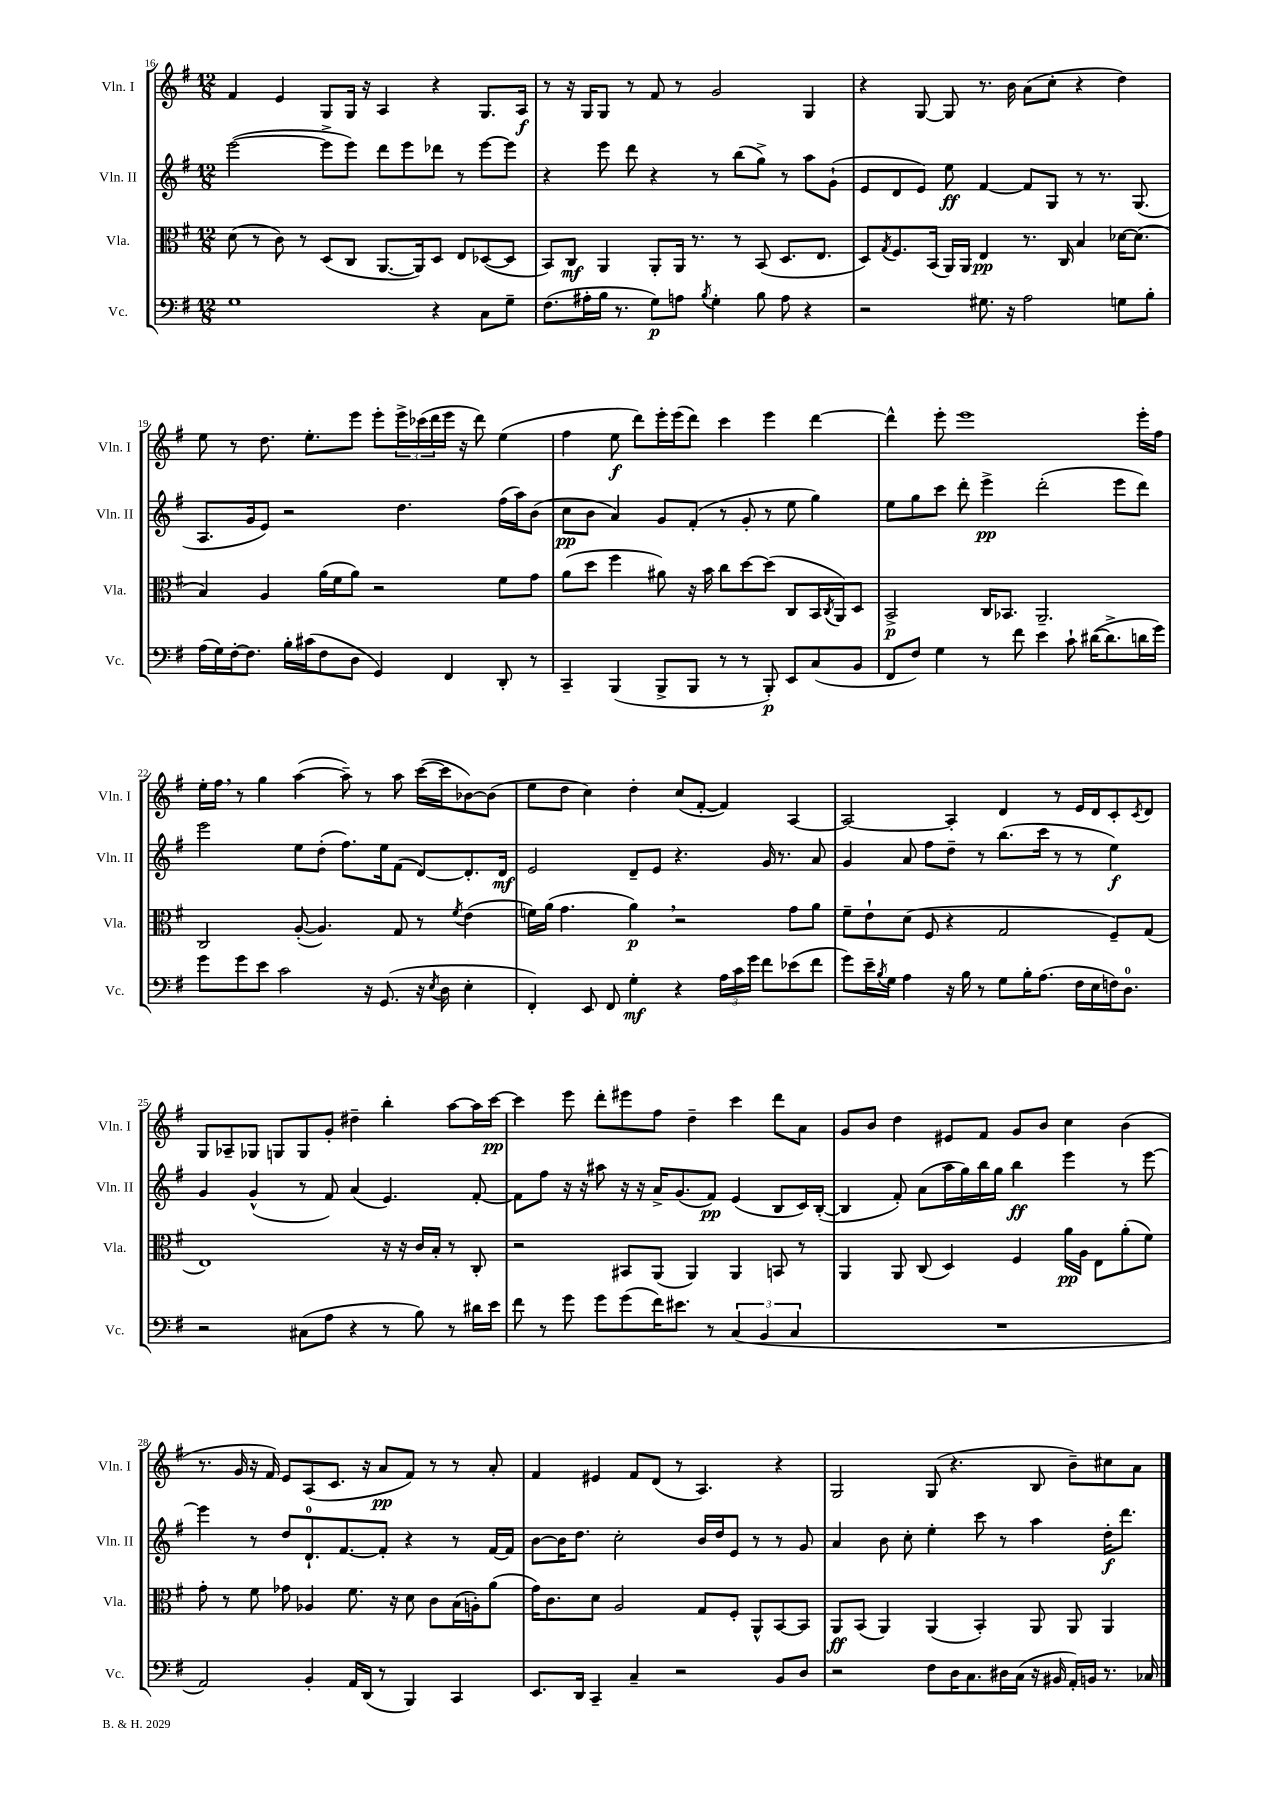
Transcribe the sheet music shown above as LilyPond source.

<<
\new StaffGroup <<
\new Staff = "s0" \with { instrumentName = "Vln. I" shortInstrumentName = "Vln. I" } {
    \clef treble \key g \major \numericTimeSignature \time 12/8
    fis'4 e'4 g8 g16 r16 a4 r4 g8. a16\f |
    r8 r16 g16 g8 r8 fis'8 r8 g'2 g4 |
    r4 g8~ g8 r8. b'16 a'8( c''8-. r4 d''4) |
    e''8 r8 d''8. e''8.-. e'''8 e'''8-. \tuplet 3/2 { e'''16-> ces'''16( d'''16 } e'''16 r16 d'''8) e''4( |
    fis''4 e''8\f d'''8) e'''16-. e'''16( d'''8) c'''4 e'''4 d'''4~ |
    d'''4-^ e'''8-. e'''1 e'''16-. fis''16 |
    e''16-. fis''16 \breathe r8 g''4 a''4~( a''8--) r8 a''8 c'''16~( c'''16 bes'8~) bes'8( |
    e''8 d''8 c''4) d''4-. c''8( fis'8~-. fis'4) a4~ |
    a2~ a4-. d'4 r8 e'16 d'16 c'8-. \acciaccatura { c'8 } d'8 |
    g8 aes8-- ges8 g8 g8 g'8-. dis''4-- b''4-. a''8~ a''16 c'''16~\pp |
    c'''4 e'''8 d'''8-. eis'''8 fis''8 d''4-- c'''4 d'''8 a'8 |
    g'8 b'8 d''4 eis'8 fis'8 g'8 b'8 c''4 b'4( |
    r8. g'16 r16 fis'16) e'8 a8( c'8. r16 a'8\pp fis'8) r8 r8 a'8-. |
    fis'4 eis'4 fis'8 d'8( r8 a4.) r4 |
    g2 g8( r4. b8 b'8--) cis''8 a'8 \bar "|." |
}
\new Staff = "s1" \with { instrumentName = "Vln. II" shortInstrumentName = "Vln. II" } {
    \clef treble \key g \major \numericTimeSignature \time 12/8
    e'''2~( e'''8-> e'''8) d'''8 e'''8 des'''8 r8 e'''8~ e'''8 |
    r4 e'''8 d'''8 r4 r8 b''8( g''8->) r8 a''8 g'8-!( |
    e'8 d'8 e'8) e''8\ff fis'4~ fis'8 g8 r8 r8. g8.( |
    a8. g'16 e'8) r2 d''4. fis''16( a''16) b'8( |
    c''8\pp b'8 a'4) g'8 fis'8-.( r8 g'8-. r8 e''8 g''4) |
    e''8 g''8 c'''8 d'''8-. e'''4->\pp d'''2-.( e'''8 d'''8) |
    e'''2 e''8 d''8-.( fis''8.) e''16 fis'8( d'8~) d'8.-. d'16\mf |
    e'2 d'8-- e'8 r4. g'16 r8. a'8 |
    g'4 a'8 fis''8 d''8-- r8 b''8.( c'''16 r8 r8 e''4\f) |
    g'4 g'4-^( r8 fis'8) a'4( e'4.) fis'8~-. |
    fis'8 fis''8 r16 r16 ais''8 r16 r16 a'16-> g'8.( fis'8\pp) e'4( b8 c'16) b16~-.( |
    b4 fis'8-.) a'8( a''16 g''16) b''16 g''16 b''4\ff e'''4 r8 e'''8~ |
    e'''4 r8 d''8 d'8.-0-! fis'8.~ fis'8-. r4 r8 fis'16~ fis'16 |
    b'8~ b'16 d''8. c''2-. b'16 d''16 e'8 r8 r8 g'8 |
    a'4 b'8 c''8-. e''4-. c'''8 r8 a''4 d''16-.\f d'''8. \bar "|." |
}
\new Staff = "s2" \with { instrumentName = "Vla." shortInstrumentName = "Vla." } {
    \clef alto \key g \major \numericTimeSignature \time 12/8
    d'8( r8 c'8) r8 d8( c8 a,8.~ a,16) d8 e8 des8~( des8 |
    b,8) c8\mf a,4 a,8-. a,16 r8. r8 b,8( d8. e8. |
    d8) \acciaccatura { g8 } fis8. b,16( a,16) a,16 e4\pp r8. c16 b4 des'16~ des'8.( |
    b4) a4 a'16( fis'16 a'8) r2 fis'8 g'8 |
    a'8( d''8 fis''4 ais'8) r16 b'16 c''8 d''8~ d''8( c8 b,16 \acciaccatura { c8 } a,16) d8 |
    b,2->\p c16 bes,8. a,2.-- |
    c2 a8~-.( a4.) g8 r8 \acciaccatura { fis'8 } e'4( |
    f'16) a'16( g'4. a'4\p) \breathe r2 g'8 a'8 |
    fis'8-- e'8-! d'8( fis8 r4 g2 fis8--) g8( |
    e1) r16 r16 c'16 b16-. r8 c8-. |
    r2 bis,8 a,8( a,4) a,4 b,8 r8 |
    a,4 a,8 c8( d4) fis4 a'16\pp a16 e8 a'8-.( fis'8) |
    g'8-. r8 fis'8 ges'8 aes4 fis'8. r16 d'8 c'8 b16( a16-.) a'8( |
    g'16) c'8. d'8 a2 g8 fis8-. a,8-^ b,8~ b,8 |
    a,8\ff b,8( a,4) a,4( b,4-.) a,8 a,8 a,4 \bar "|." |
}
\new Staff = "s3" \with { instrumentName = "Vc." shortInstrumentName = "Vc." } {
    \clef bass \key g \major \numericTimeSignature \time 12/8
    g1 r4 c8 g8-- |
    fis8.( ais16-. b16 r8. g8\p) a8 \acciaccatura { b8 } g4-. b8 a8 r4 |
    r2 gis8. r16 a2 g8 b8-. |
    a16( g16) fis16~-. fis8. b16-. cis'16( fis8 d8 g,4) fis,4 d,8-. r8 |
    c,4-- b,,4( b,,8-> b,,8 r8 r8 b,,8-.\p) e,8 c8( b,8 |
    fis,8 fis8) g4 r8 fis'8 e'4 c'8-! dis'16~( dis'8.-> d'16 g'16) |
    g'8 g'8 e'8 c'2 r16 g,8.( r16 \acciaccatura { e8 } d16 e4-. |
    fis,4-.) e,8 fis,8 g4-.\mf r4 \tuplet 3/2 { a16 c'16 g'16 } fis'8 ees'8( fis'8 |
    g'8) e'16-- \acciaccatura { b8 } g16 a4 r16 b16 r8 g8 b16-. a8.( fis16 e16 f16) d8.-0 |
    r2 cis8( a8 r4 r8 b8) r8 dis'16 e'16 |
    fis'8 r8 g'8 g'8 g'8( fis'16) eis'8. r8 \tuplet 3/2 { c4( b,4 c4 } |
    R1. |
    a,2) b,4-. a,16 d,16( r8 b,,4) c,4 |
    e,8. d,16 c,4-- c4-- r2 b,8 d8 |
    r2 fis8 d16 c8. dis16 c16( r16 bis,16 a,16-.) b,16 r8. ces16 \bar "|." |
}
>>
>>
\layout { \context { \Score currentBarNumber = #16 } }
